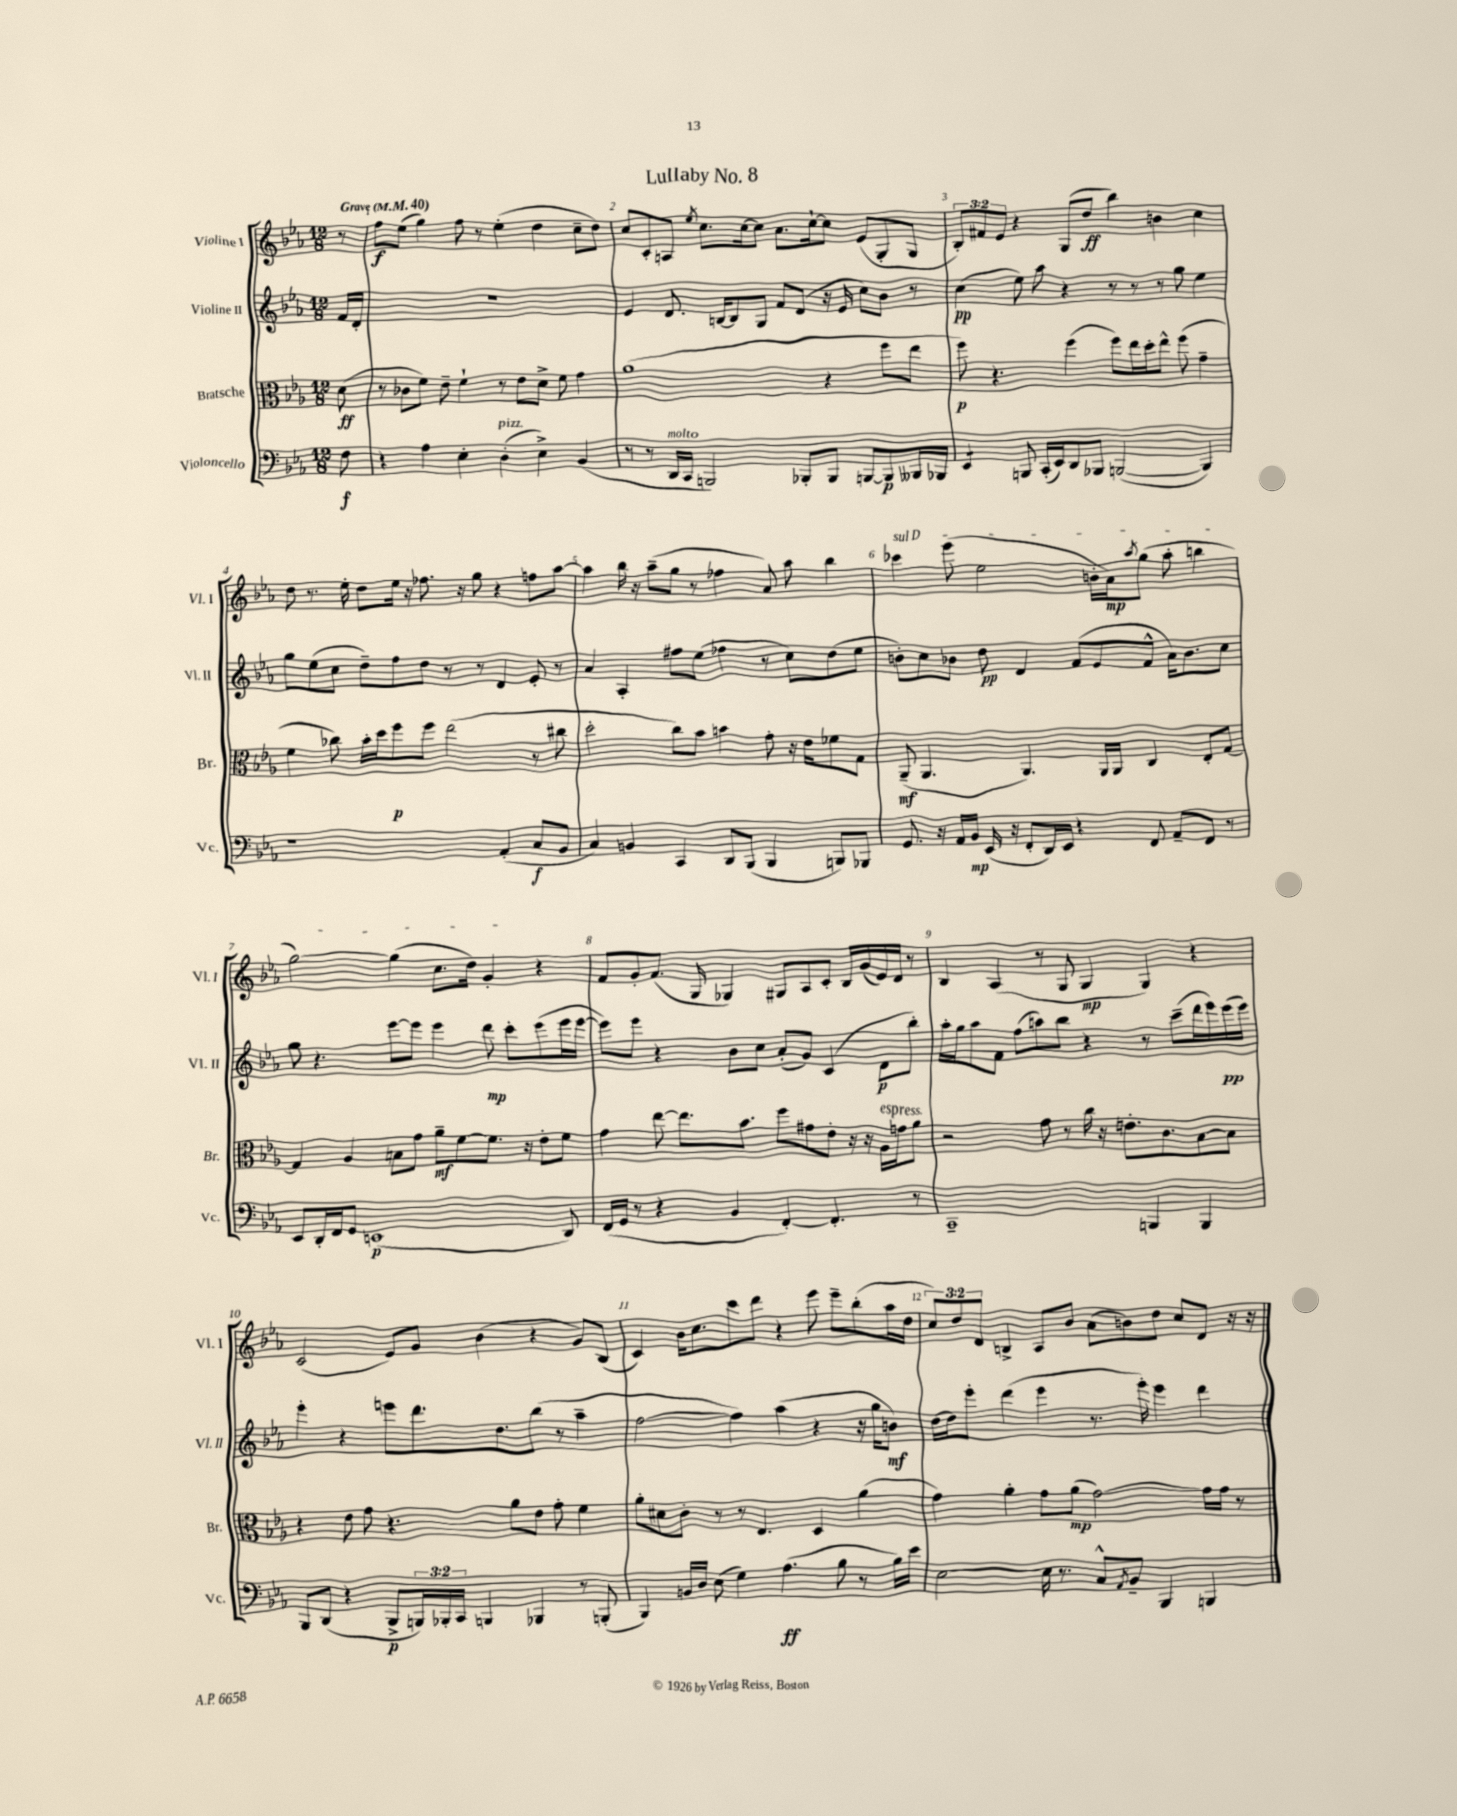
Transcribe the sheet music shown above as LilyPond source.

\header { title = "Lullaby No. 8" }
<<
\new StaffGroup <<
\new Staff = "s0" \with { instrumentName = "Violine I" shortInstrumentName = "Vl. I" } {
    \clef treble \key ees \major \numericTimeSignature \time 12/8 \override Staff.TupletNumber.text = #tuplet-number::calc-fraction-text \partial 8 \tempo "Grave" 4 = 40
    r8 |
    f''8\f ees''8( g''4) f''8 r8 ees''4-.( d''4 c''8-- d''8) |
    c''8 c'8-. a8 \acciaccatura { ees''8 } c''8. c''16~ c''8 aes'8. c''16~-! c''8 ees'8( g8-. g8 |
    \tuplet 3/2 { bes8-.) fis'8 ees'8 } r4 g8( d''8\ff bes''4) b'4 c''4 |
    d''8 r8. ees''16-. d''8 ees''16 r16 fes''8. r16 g''8 r4 f''8 aes''8~ |
    aes''4 bes''16 r16 aes''8--( g''8 r8 fes''4 aes'8) aes''8 bes''4 |
    \once \override TextSpanner.bound-details.left.text = \markup { \italic "sul D" } ces'''4\startTextSpan ees'''8( ees''2 b'16-. aes'16\mp) \acciaccatura { aes''8 } g''8( aes''8-. b''4 |
    g''2~) g''4( c''8. d''16) g'4-.\stopTextSpan r4 |
    f'8 g'8-. f'8.( g16 ges4) gis8 aes8 c'8-. bes16 g'16( ees'16) d'16 r8 |
    bes4 aes4( r8 g8 g4\mp g4) r4 |
    c'2( ees'8) g'8 bes'4( r4 g'8) bes8( |
    c'4) bes'16 c''8. c'''8 d'''8 r4 ees'''8 ees'''8-- bes''8-.( aes''16 d''16 |
    \tuplet 3/2 { c''8) d''8 d'8 } b4-> aes8 bes'8 aes'8( b'8) d''8 c''8 d'8 r16 r16 \bar "|." |
}
\new Staff = "s1" \with { instrumentName = "Violine II" shortInstrumentName = "Vl. II" } {
    \clef treble \key ees \major \numericTimeSignature \time 12/8 \partial 8
    f'16 d'16-. |
    R1. |
    ees'4 d'8. b16~ b8 g8 f'8 d'8( r16 ees'16 c''8) bes'8 r8 |
    c''4\pp( ees''8) aes''8 r4 r8 r8 r8 g''8 ees''4 |
    g''8 ees''8( c''8 d''8--) f''8 d''8 r8 r8 d'4 ees'8-. r8 |
    aes'4 aes4-. fis''8 ees''8( fes''4 r8 c''8) d''8( ees''8 |
    b'8-.) c''8 bes'8 d''8\pp d'4 f'8( ees'8 f'8-^ aes'16) bes'8. c''8 |
    g''8 r4. ees'''8~ ees'''8 ees'''4 d'''8\mp c'''8-. ees'''8( ees'''16 ees'''16~ |
    ees'''8) ees'''8 r4 bes'8 c''8 aes'8-.( g'8) c'4( d'8\p bes''8-.) |
    aes''16-. g''16 aes''8 f'8 f''8( a''8) bes''8 r4 r8 c'''8--( d'''16 ees'''16) ees'''16\pp( ees'''16) |
    ees'''4-. r4 e'''8 d'''8. d''8. bes''8( r8 aes''4-- |
    f''2~ f''4) aes''4( r4 r16 g''16 b'8\mf) |
    d''16~ d''16 ees'''8-. d'''4( ees'''4 r8. ees'''16-.) ees'''4 d'''4 \bar "|." |
}
\new Staff = "s2" \with { instrumentName = "Bratsche" shortInstrumentName = "Br." } {
    \clef alto \key ees \major \numericTimeSignature \time 12/8 \partial 8
    d'8\ff( |
    r8 ces'8 f'8) ees'8-- f'4-! r8 ees'8 d'8-> f'8 g'4 |
    aes'1( r4 f''8 ees''8 |
    f''8\p) r4. f''4( f''8) ees''16 d''16-. ees''8-^ f''8( g'4-- |
    f'4 ces''8) bes'16-. d''16 f''8\p f''8 ees''2( r8 cis''8 |
    d''2-. c''8) bes'8 b'4 g'8-. r16 ees'16 fes'8 g8 |
    aes,8--\mf( aes,4. aes,4.) aes,16 aes,16 c4 ees8-. g8~ |
    g4 aes4 b8 g'8 aes'8--\mf f'8~ f'8. r16 ees'8-. f'8 |
    g'4 ees''8~ ees''8. bes'8. f''8 gis'8 ees'8-. r16 r16 aes16^\markup { \italic "espress." } g'16 aes'8 |
    r2 g'8 r8 c''16 r16 e'8.-. c'8. bes8~ bes8 |
    r4 ees'8 g'8 r4. aes'8 ees'8 g'8-. f'4 |
    aes'8-. dis'8 c'8-. r8 r8 ees4. d4 aes'4( |
    g'4) aes'4-. g'8 aes'8\mp( g'2~) g'16 g'16 r8 \bar "|." |
}
\new Staff = "s3" \with { instrumentName = "Violoncello" shortInstrumentName = "Vc." } {
    \clef bass \key ees \major \numericTimeSignature \time 12/8 \override Staff.TupletNumber.text = #tuplet-number::calc-fraction-text \partial 8
    f8\f |
    r4 aes4 ees4-. d4-.^\markup { \italic "pizz." }( ees4->) bes,4( |
    r8 r8 d,16^\markup { \italic "molto" } c,16 b,,2) bes,,8-. bes,,8 b,,8~ b,,8\p beses,,16 bes,,16 |
    ees,4:8 b,,8 c,16-.( ees,16) d,8 bes,,8 b,,2~( b,,4) |
    r1 aes,4-.( c8\f bes,8 |
    c4) b,4 c,4 d,8 bes,,8( bes,,4 b,,8) bes,,8 |
    g,8. r16 aes,16 bes,16\mp ees,16( r16 f,8-. d,16) ees,16 r4 f,8 aes,8-- f,8 r8 |
    ees,8 d,16-. f,16 g,8 e,1\p( d,8) |
    f,16( g,16 r8 r4 bes,4 f,4~-.) f,4.-. r8 |
    c,1-- b,,4 b,,4 |
    bes,,8 d,8( r4 bes,,8->\p \tuplet 3/2 { b,,16) bes,,16-. c,16 } b,,4 bes,,4 r8 b,,8-.( |
    bes,,4) b,16 d16 ees8( g4) aes4.\ff( bes8 r8 bes16) ees'16 |
    ees2~ ees16 r8. c8-^ \acciaccatura { aes,8 } bes,8-- bes,,4 b,,4 \bar "|." |
}
>>
>>
\layout { \context { \Score \override BarNumber.break-visibility = ##(#f #t #t) barNumberVisibility = #all-bar-numbers-visible } }
